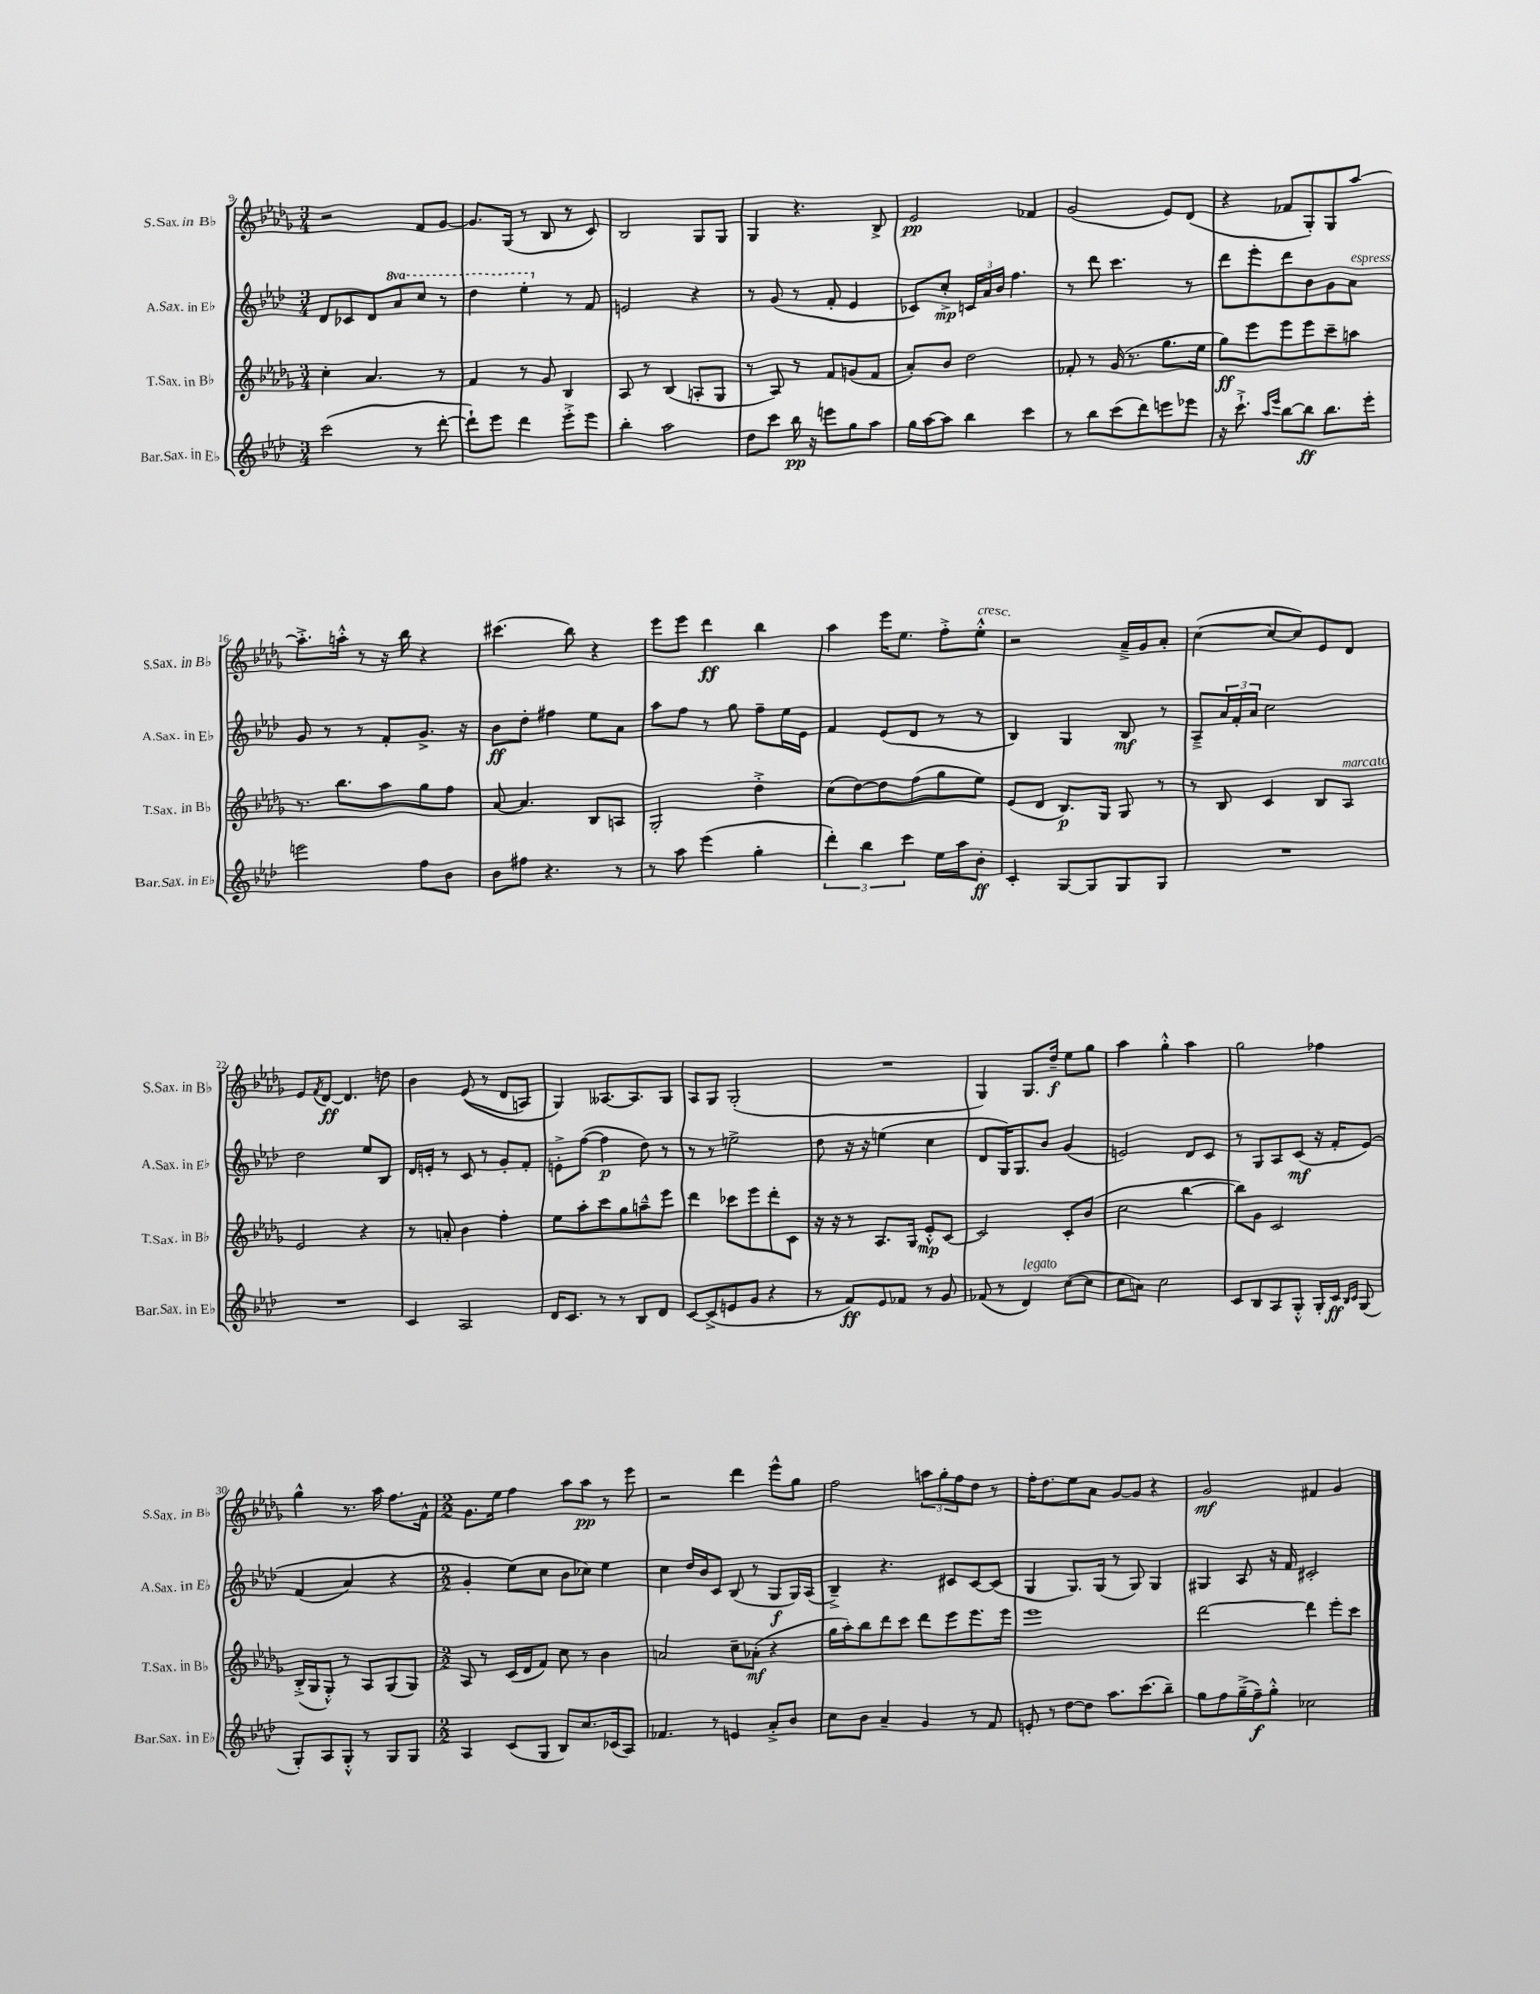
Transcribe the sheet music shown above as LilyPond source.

<<
\new StaffGroup <<
\new Staff = "s0" \with { instrumentName = "S.Sax. in Bb" shortInstrumentName = "S.Sax. in Bb" } {
    \clef treble \key des \major \numericTimeSignature \time 3/4
    r2 f'8 ges'8~ |
    ges'8. ges16( r8 bes8 r8 c'8) |
    bes2 ges8 ges8 |
    ges4 r4. bes8-> |
    ees'2\pp fes'4 |
    ges'2( ees'8) des'8( |
    r4 fes'8 ges8-.) ges8 aes''8~ |
    aes''8.-.-> a''16-.-^ r8 r16 bes''16 r4 |
    cis'''4.( bes''8) r4 |
    ees'''8 ees'''8 des'''4\ff bes''4 |
    aes''4 ees'''16 ees''8. f''8-.-> ees''8-.-^^\markup { \italic "cresc." } |
    r2 aes'16---> ges'16 aes'8-. |
    c''4~( c''8~ c''8) ees'8 des'8 |
    ees'8 \acciaccatura { f'8 } des'8~\ff des'4. d''8 |
    bes'4 ees'8(\( r8 des'8 a8) |
    ges4\) aeses8.~ aeses8. ges8 |
    aes8 ges8 ges2-.( |
    R2. |
    ges4) ges8. des''16--\f ees''8 ges''8 |
    aes''4 ges''4-.-^ aes''4 |
    ges''2 fes''4 |
    ges''4-^ r8. aes''16 f''8. f'16-^ |
    \numericTimeSignature \time 2/2 ges'8. ees''16 f''4 aes''8 aes''8\pp r8 ees'''8 |
    r2 des'''4 ees'''8-^ ges''8 |
    f''2 \tuplet 3/2 { a''8 ges''8-. f''8 } des''8 r8 |
    f''16-. des''8. ees''8 aes'8 ges'8~ ges'8 r4 |
    ges'2\mf fis'4 ges'4 \bar "|." |
}
\new Staff = "s1" \with { instrumentName = "A.Sax. in Eb" shortInstrumentName = "A.Sax. in Eb" } {
    \clef treble \key aes \major \numericTimeSignature \time 3/4 \set Staff.ottavationMarkups = #ottavation-simple-ordinals
    des'8 ces'8 des'8 \ottava #1 aes''8 c'''8 r8 |
    des'''4 ees'''4-. \ottava #0 r8 f'8 |
    e'2 r4 |
    r8 g'8( r8 f'8-. ees'4 |
    ces'8) c''8-.->\mp \tuplet 3/2 { c'16 aes'16 bes'16 } f''4. |
    r8 des'''8 c'''4. r8 |
    des'''8 ees'''8-. des'''8 bes'8 g'8 aes'8^\markup { \italic "espress." } |
    g'8 r8 r8 f'8-. g'8.-> r16 |
    bes'8\ff des''8-. fis''4 ees''8 aes'8 |
    aes''8 f''8 r8 g''8 f''8-- ees''16 ees'16 |
    f'4 ees'8( des'8 r8 r8 |
    bes4) g4 bes8\mf r8 |
    aes8---> \tuplet 3/2 { aes'16 f'16-. aes'16 } c''2 |
    des''2 ees''8 bes8 |
    des'16 e'16-. r8 c'8 r8 g'8-. f'8-. |
    e'8-.-> f''8~( f''4\p des''8) r8 |
    r8 r8 e''2-> |
    des''8 r16 r16 e''4( c''4 |
    des'8 g16) g8. bes'8 g'4( |
    e'2) des'8 c'8 |
    r8 g8 aes8 c'8\mf( r16 f'16-. ees'8)\( |
    f'4( aes'4) r4 |
    \numericTimeSignature \time 2/2 g'4-. ees''8(\) c''8 bes'8 ces''8) ees''4 |
    c''4 des''16 bes'16 c'8 bes8( r8 g8\f g16) aes16( |
    bes4--->) r4. cis'8 cis'8~ cis'8( |
    g4 g8.) g16( r8 g8) g4 |
    gis4 aes8 r16 f'16 cis'2-. \bar "|." |
}
\new Staff = "s2" \with { instrumentName = "T.Sax. in Bb" shortInstrumentName = "T.Sax. in Bb" } {
    \clef treble \key des \major \numericTimeSignature \time 3/4
    c''4-. aes'4. r8 |
    f'4 r8 ges'8 bes4 |
    aes8 r8 bes4( a8-. ges8 |
    r8 aes8) r8 f'8 g'8( f'8 |
    aes'8-.) bes'8 des''2 |
    fes'8-. r8 ges'16( r8. ges''8. ees''16 |
    ges''8\ff) ees'''8 ees'''8 ees'''8 c'''8-- a''8 |
    r8. bes''8. aes''8 ges''8 f''8 |
    aes'8~ aes'4. bes8 a8 |
    ges2-. des''4-.-> |
    c''8( des''8~) des''8 f''8( ges''8 ees''8) |
    ees'8( des'8 bes8.\p) ges16 ges8 r8 |
    r8 bes8 c'4 bes8 aes8^\markup { \italic "marcato" } |
    ees'2 r4 |
    r8 a'8-. bes'4 f''4-. |
    ees''8 aes''8-. c'''8 ges''8 a''8---^ ees'''8 |
    des'''4 ces'''8 ees'''8 des'''8-. c'8 |
    r16 r16 r8 aes8. ges16 ees'8-.-^\mp c'8~ |
    c'2 c'8-. bes'8( |
    c''2 bes''4~ |
    bes''8) ges'8 c'2 |
    bes16-.->( ges16 ges8-.-^) r8 aes8 ges8( ges8) |
    \numericTimeSignature \time 2/2 aes8 r8 c'16( des'16 f'8) c''8 r8 bes'4 |
    a'2 c''8-- aes'8-.\mf( r4 |
    ges''16 aes''16-.) bes''8 des'''8 c'''8 des'''8 ees'''8 ees'''8. ees'''16 |
    ees'''1 |
    des'''2~ des'''4 ees'''8-. c'''8 \bar "|." |
}
\new Staff = "s3" \with { instrumentName = "Bar.Sax. in Eb" shortInstrumentName = "Bar.Sax. in Eb" } {
    \clef treble \key aes \major \numericTimeSignature \time 3/4
    c'''2( r8 des'''8~-. |
    des'''8-!) ees'''8 des'''4 ees'''8-.-> ees'''8 |
    bes''4-. aes''2 |
    des''8 c'''8 bes''16\pp r16 e'''8 g''8 aes''8 |
    g''16 aes''16~ aes''8 bes''4 c'''4 |
    r8 bes''8 c'''8( des'''8) e'''8 ees'''8 |
    r16 c'''8.-!-> \grace { aes''16 ees'''16 } bes''8~ bes''8\ff bes''8. ees'''16-. |
    e'''2 f''8 bes'8 |
    bes'8 fis''8 r4. r8 |
    r8 aes''8 ees'''4( g''4-. |
    \tuplet 3/2 { des'''4-.) bes''4 c'''4 } ees''16 aes''16 bes'8-.\ff |
    c'4-. g8~ g8 g8 g8 |
    R2. |
    R2. |
    c'4 aes2 |
    des'16 c'8. r8 r8 bes8 des'8 |
    c'8~ c'8->( e'8 g'8 r4 |
    r8 f'8\ff) ees'8 fes'8 r8 g'8 |
    fes'8( r8 des'4^\markup { \italic "legato" }) c''8~( c''8 |
    c''8 a'8) c''2 |
    c'8 bes8 aes8 g8-.-^ g16-. c'16\ff \grace { bes16 c'16 } g8( |
    g8-.) aes8 g8-.-^ r8 g8 g8 |
    \numericTimeSignature \time 2/2 aes4 c'8( g8 bes8) c''8. ces'16( aes8) |
    fes'4. r8 e'4 aes'8-.-> bes'8 |
    c''8 bes'8 aes'4-- g'4 r8 f'8 |
    e'8-. r8 des''8~ des''8 aes''8. c'''8.( bes''8--) |
    g''8 f''8 g''16--->( f''16--\f) g''8-.-^ ces''2 \bar "|." |
}
>>
>>
\layout { \context { \Score currentBarNumber = #9 } }
